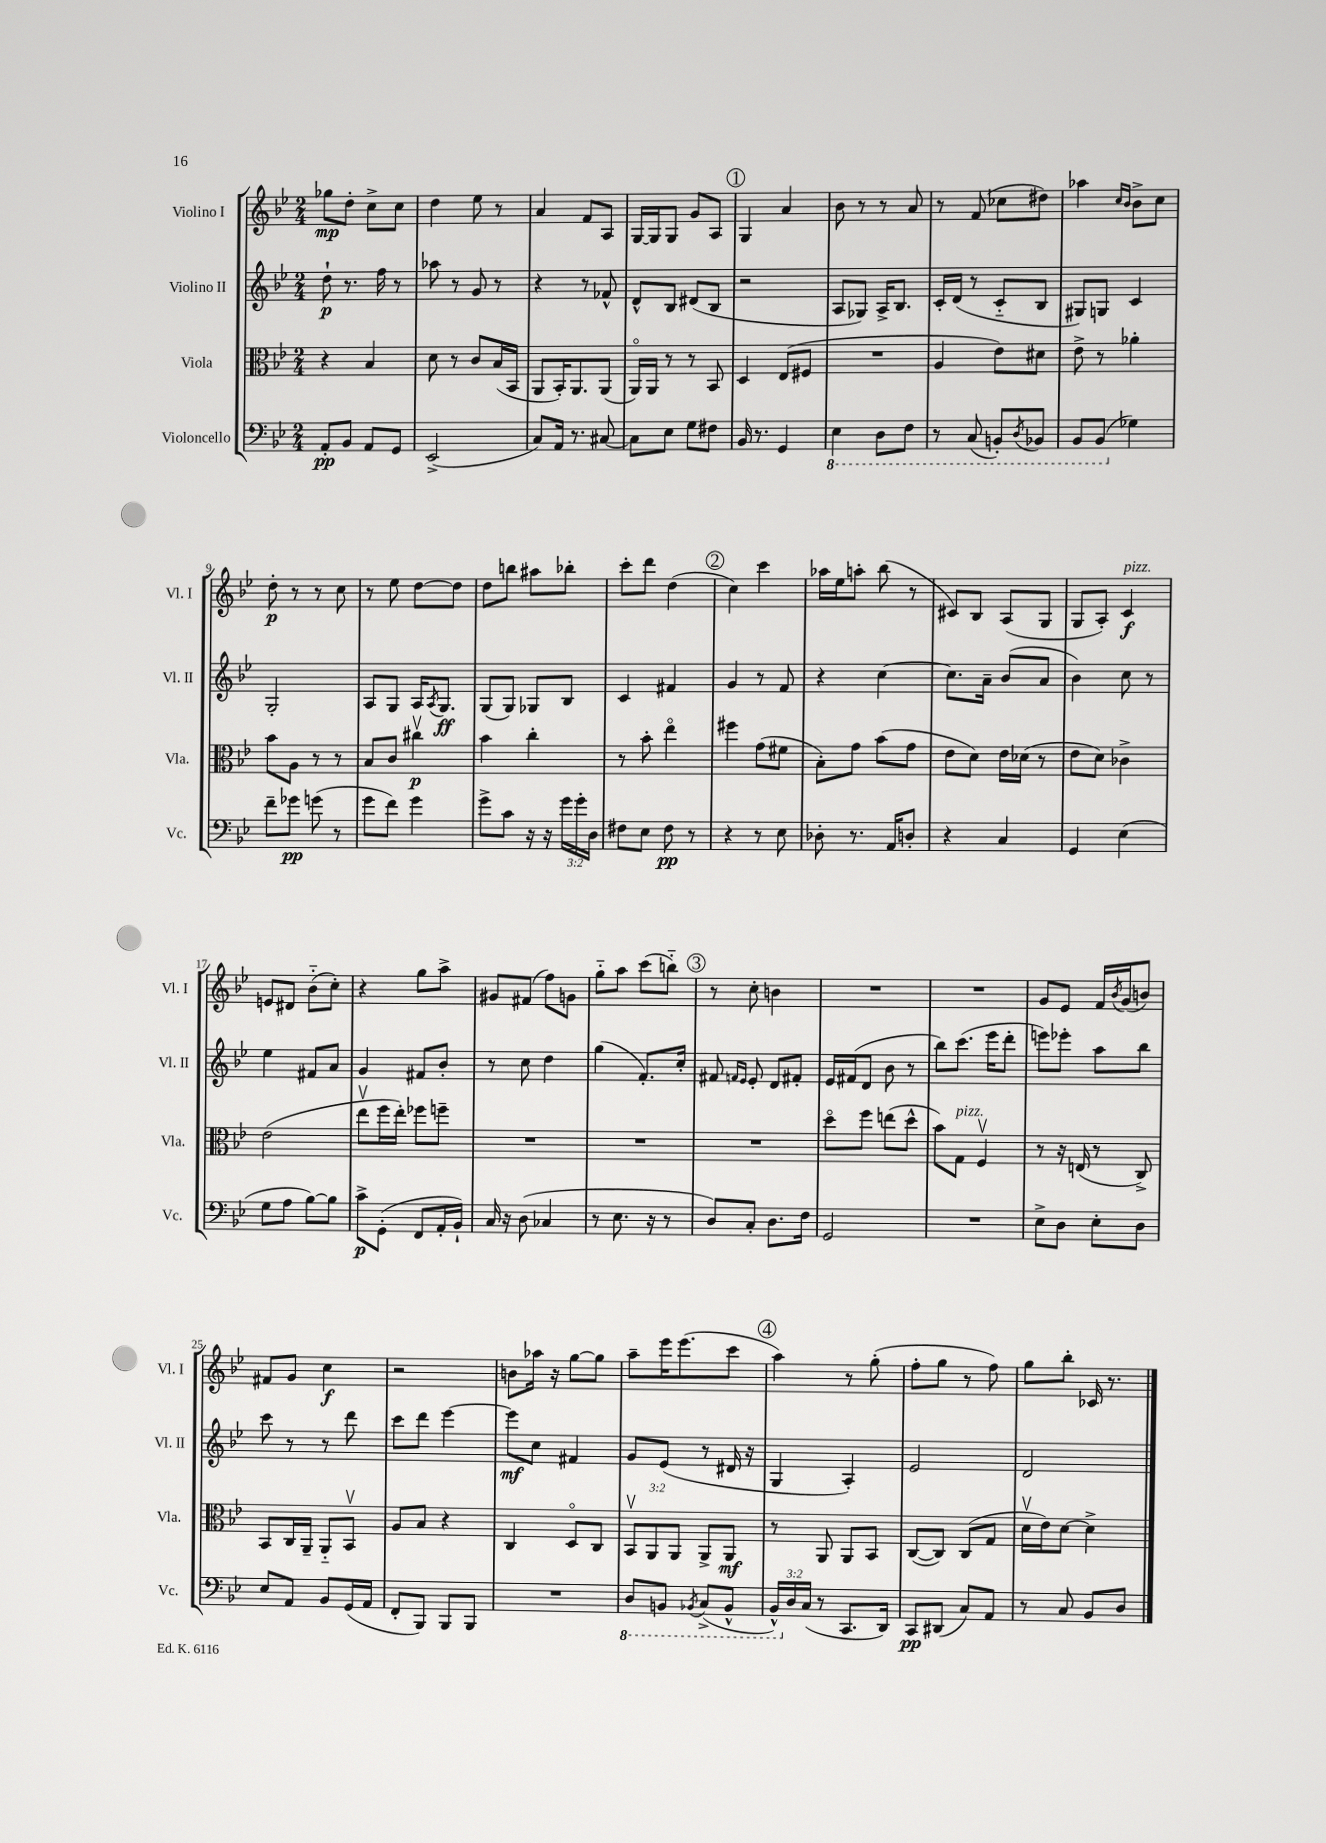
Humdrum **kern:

**kern	**dynam	**kern	**dynam	**kern	**dynam	**kern	**dynam
*part4	*part4	*part3	*part3	*part2	*part2	*part1	*part1
*staff4	*staff4	*staff3	*staff3	*staff2	*staff2	*staff1	*staff1
*I"Violoncello	*	*I"Viola	*	*I"Violino II	*	*I"Violino I	*
*I'Vc.	*	*I'Vla.	*	*I'Vl. II	*	*I'Vl. I	*
*clefF4	*	*clefC3	*	*clefG2	*	*clefG2	*
*k[b-e-]	*	*k[b-e-]	*	*k[b-e-]	*	*k[b-e-]	*
*M2/4	*	*M2/4	*	*M2/4	*	*M2/4	*
=1	=1	=1	=1	=1	=1	=1	=1
8AA'/L	pp	4r	.	8dd`\	p	8gg-X\L	mp
8BB-/J	.	.	.	8.r	.	8dd'\J	.
8AA/L	.	4B-/	.	.	.	8cc^\L	.
.	.	.	.	16ff\	.	.	.
8GG/J	.	.	.	8r	.	8cc\J	.
=2	=2	=2	=2	=2	=2	=2	=2
(2EE-^/	.	8d\	.	8aa-X\	.	4dd\	.
.	.	8r	.	8r	.	.	.
.	.	8c/L	.	8g/	.	8ee-\	.
.	.	(16B-/L	.	8r	.	8r	.
.	.	16BB-/JJ	.	.	.	.	.
=3	=3	=3	=3	=3	=3	=3	=3
8C/L)	.	8AA/L	.	4r	.	4a/	.
16AA/Jk	.	16BB-'/K)	.	.	.	.	.
8.r	.	8.AA/	.	.	.	.	.
.	.	.	.	8r	.	8f/L	.
[8C#X/	.	(8AA/J	.	8f-X^^/	.	8A/J	.
=4	=4	=4	=4	=4	=4	=4	=4
8C#\L]	.	16AA/LL)	.	8d^^/L	.	[16G/LL	.
.	.	16AA/JJ	.	.	.	16G/J]	.
8E-\J	.	8r	.	8B-/J	.	8G/J	.
8G\L	.	8r	.	(8d#X/L	.	8g/L	.
8F#X\J	.	8BB-/	.	8B-/J	.	8A/J	.
!!LO:REH:place=s1:t=1
=5	=5	=5	=5	=5	=5	=5	=5
16BB-/	.	4D/	.	2r	.	4G/	.
8.r	.	.	.	.	.	.	.
4GG/	.	(8E-/L	.	.	.	4a/	.
.	.	8F#X/J	.	.	.	.	.
=6	=6	=6	=6	=6	=6	=6	=6
*8ba	*	*	*	*	*	*	*
4EE-\	.	2r	.	8A/L	.	8b-\	.
.	.	.	.	8G-X/J)	.	8r	.
8DD\L	.	.	.	16A^/KL	.	8r	.
.	.	.	.	8.B-/J	.	.	.
8FF\J	.	.	.	.	.	8a/	.
=7	=7	=7	=7	=7	=7	=7	=7
8r	.	4A/	.	16c'/LL	.	8r	.
.	.	.	.	(16d/JJ	.	.	.
(8CC/	.	.	.	8r	.	(8f/	.
8BBBn'/L)	.	8e-\L)	.	8c/L	.	8cc-X\L	.
8qDD/	.	.	.	.	.	.	.
8BBB-X/J	.	8d#X\J	.	8B-/J	.	8dd#X\J)	.
=8	=8	=8	=8	=8	=8	=8	=8
8BBB-/L	.	8e-^\	.	8G#X/L)	.	4aa-X\	.
(8BBB-/J	.	8r	.	8Gn/J	.	.	.
.	.	.	.	.	.	16qqcc/LL	.
.	.	.	.	.	.	16qqb-/JJ	.
*X8ba	*	*	*	*	*	*	*
4G-X\)	.	4a-X'\	.	4c/	.	8b-^\L	.
.	.	.	.	.	.	8cc\J	.
!!LO:LB:g=z
=9	=9	=9	=9	=9	=9	=9	=9
8f~\L	.	8b-\L	.	2G'/	.	8dd'\	p
8g-X\J	pp	8A\J	.	.	.	8r	.
(8gn\	.	8r	.	.	.	8r	.
8r	.	8r	.	.	.	8cc\	.
=10	=10	=10	=10	=10	=10	=10	=10
8g\L	.	8B-/L	.	8A/L	.	8r	.
8f\J)	.	8c/J	.	8G/J	.	8ee-\	.
4g\	.	4cc#Xv\	p	16A/KL	.	[8dd\L	.
.	.	.	.	8qA/	.	.	.
.	.	.	.	8.G/J	ff	.	.
.	.	.	.	.	.	8dd\J]	.
=11	=11	=11	=11	=11	=11	=11	=11
8g^\L	.	4b-\	.	(8G/L	.	8dd\L	.
8c\J	.	.	.	8G/J)	.	8bbn\J	.
16r	.	4cc'\	.	8G-X/L	.	8aa#X\L	.
16r	.	.	.	.	.	.	.
24g\LL	.	.	.	8B-/J	.	8bb-X'\J	.
24g'\	.	.	.	.	.	.	.
24D\JJ	.	.	.	.	.	.	.
=12	=12	=12	=12	=12	=12	=12	=12
8F#X\L	.	8r	.	4c/	.	8ccc'\L	.
8E-\J	.	8b-'\	.	.	.	8ddd\J	.
8F#\	pp	4ee-\	.	4f#X/	.	(4dd\	.
8r	.	.	.	.	.	.	.
!!LO:REH:place=s1:t=2
=13	=13	=13	=13	=13	=13	=13	=13
4r	.	4ff#X\	.	4g/	.	4cc\)	.
8r	.	(8g\L	.	8r	.	4ccc\	.
8E-\	.	8f#X\J	.	8f/	.	.	.
=14	=14	=14	=14	=14	=14	=14	=14
8D-X'\	.	8B-'\L)	.	4r	.	16aa-X\LL	.
.	.	.	.	.	.	16ee-\J	.
8.r	.	8g\J	.	.	.	8aan'\J	.
.	.	(8b-\L	.	[4cc\	.	(8bb-\	.
16AA/KL	.	.	.	.	.	.	.
8Dn'/J	.	8g\J	.	.	.	8r	.
=15	=15	=15	=15	=15	=15	=15	=15
4r	.	8e-\L	.	8.cc\L]	.	8c#X/L)	.
.	.	8d\J)	.	.	.	8B-/J	.
.	.	.	.	16a~\Jk	.	.	.
4C/	.	16e-\LL	.	(8b-/L	.	(8A/L	.
.	.	(16d-X\JJ	.	.	.	.	.
.	.	8r	.	8a/J	.	8G/J	.
=16	=16	=16	=16	=16	=16	=16	=16
4GG/	.	8e-\L	.	4b-\)	.	8G/L	.
.	.	8d\J)	.	.	.	8A'/J)	.
!	!	!	!	!	!	!LO:TX:a:i:t=pizz.	!
(4E-\	.	4c-X^\	.	8cc\	.	4c/	f
.	.	.	.	8r	.	.	.
!!LO:LB:g=z
=17	=17	=17	=17	=17	=17	=17	=17
8G\L	.	(2e-\	.	4ee-\	.	8en/L	.
8A\J	.	.	.	.	.	8d#X/J	.
[8B-\L)	.	.	.	8f#X/L	.	(8b-\L	.
8B-\J]	.	.	.	8a/J	.	8cc'\J)	.
=18	=18	=18	=18	=18	=18	=18	=18
8c^\L	p	8ee-v\L	.	4g/	.	4r	.
(8GG'\J	.	16ff\L	.	.	.	.	.
.	.	16ee-'\JJ)	.	.	.	.	.
8FF/L	.	8ff-X\L	.	8f#X/L	.	8gg\L	.
16AA'/L	.	8ffn~\J	.	8b-'/J	.	8aa^\J	.
16BB-`/JJ)	.	.	.	.	.	.	.
=19	=19	=19	=19	=19	=19	=19	=19
16C/	.	2r	.	8r	.	8g#X/L	.
16r	.	.	.	.	.	.	.
(8D\	.	.	.	8cc\	.	(8f#X/J	.
4C-X/	.	.	.	4dd\	.	8ff\L)	.
.	.	.	.	.	.	8gn\J	.
=20	=20	=20	=20	=20	=20	=20	=20
8r	.	2r	.	(4gg\	.	8gg\L	.
8.E-\	.	.	.	.	.	8aa\J	.
.	.	.	.	8.f'/L)	.	(8ccc\L	.
16r	.	.	.	.	.	.	.
8r	.	.	.	.	.	8bbn\J)	.
.	.	.	.	16cc'/Jk	.	.	.
!!LO:REH:place=s1:t=3
=21	=21	=21	=21	=21	=21	=21	=21
8D/L)	.	2r	.	8f#X/	.	8r	.
.	.	.	.	16qqfn/LL	.	.	.
.	.	.	.	16qqe-/JJ	.	.	.
8C'/J	.	.	.	8e-'/	.	8cc'\	.
8.D\L	.	.	.	8d/L	.	4bn\	.
.	.	.	.	8f#X'/J	.	.	.
16F\Jk	.	.	.	.	.	.	.
=22	=22	=22	=22	=22	=22	=22	=22
2GG/	.	8dd\L	.	16e-/LL	.	2r	.
.	.	.	.	(16f#X/J	.	.	.
.	.	8ff\J	.	8d/J	.	.	.
.	.	(8een\L	.	8b-\	.	.	.
.	.	8dd^^\J	.	8r	.	.	.
=23	=23	=23	=23	=23	=23	=23	=23
2r	.	8b-\L)	.	8bb-\L)	.	2r	.
!	!	!LO:TX:a:i:t=pizz.	!	!	!	!	!
.	.	8G\J	.	(8.ccc\J	.	.	.
.	.	4Fv/	.	.	.	.	.
.	.	.	.	16eee-\KL	.	.	.
.	.	.	.	8ddd'\J	.	.	.
=24	=24	=24	=24	=24	=24	=24	=24
8E-^\L	.	8r	.	8eeen\L)	.	8g/L	.
8D\J	.	16r	.	8eee-X'\J	.	8e-/J	.
.	.	(16En/	.	.	.	.	.
8E-'\L	.	8r	.	8aa\L	.	16f/LL	.
.	.	.	.	.	.	8qb-/	.
.	.	.	.	.	.	(16g/J	.
8D\J	.	8C^/)	.	8bb-\J	.	8bn/J)	.
!!LO:LB:g=z
=25	=25	=25	=25	=25	=25	=25	=25
8E-/L	.	8BB-/L	.	8ccc\	.	8f#X/L	.
8AA/J	.	16C/L	.	8r	.	8g/J	.
.	.	16AA~/JJ	.	.	.	.	.
8BB-/L	.	8AA/L	.	8r	.	4cc\	f
(16GG/L	.	8BB-v/J	.	8ddd\	.	.	.
16AA/JJ	.	.	.	.	.	.	.
=26	=26	=26	=26	=26	=26	=26	=26
8FF'/L	.	8A/L	.	8ccc\L	.	2r	.
8BBB-/J)	.	8B-/J	.	8ddd\J	.	.	.
8BBB-/L	.	4r	.	[4eee-\	.	.	.
8BBB-/J	.	.	.	.	.	.	.
=27	=27	=27	=27	=27	=27	=27	=27
2r	.	4C/	.	8eee-\L]	mf	8bn\L	.
.	.	.	.	8cc\J	.	16aa-X\Jk	.
.	.	.	.	.	.	16r	.
.	.	8D/L	.	4f#X/	.	[8gg\L	.
.	.	8C/J	.	.	.	8gg\J]	.
=28	=28	=28	=28	=28	=28	=28	=28
*8ba	*	*	*	*	*	*	*
8DD/L	.	12BB-v/L	.	8g/L	.	8aa~\L	.
.	.	12AA/	.	.	.	.	.
8BBBn/J	.	.	.	(8e-/J	.	16eee-\K	.
.	.	12AA/J	.	.	.	.	.
.	.	.	.	.	.	(8.eee-\	.
8qBBB-X/	.	.	.	.	.	.	.
(8CC^/L	.	8AA^/L	.	8r	.	.	.
8BBB-^^/J	.	8AA/J	mf	16d#X/	.	8ccc\J	.
.	.	.	.	16r	.	.	.
!!LO:REH:place=s1:t=4
=29	=29	=29	=29	=29	=29	=29	=29
24BBB-^^/LL)	.	8r	.	4G/	.	4aa\)	.
*X8ba	*	*	*	*	*	*	*
24D/	.	.	.	.	.	.	.
(24C/JJ	.	.	.	.	.	.	.
8r	.	8AA/	.	.	.	.	.
8.CC/L	.	8AA/L	.	4A'/)	.	8r	.
.	.	8BB-/J	.	.	.	(8gg'\	.
16DD/Jk)	.	.	.	.	.	.	.
=30	=30	=30	=30	=30	=30	=30	=30
8CC/L	pp	([8C/L	.	2e-/	.	8ff'\L	.
(8DD#X/J	.	8C/J])	.	.	.	8gg\J	.
8C/L)	.	(8C/L	.	.	.	8r	.
8AA/J	.	8G/J	.	.	.	8ff\)	.
=31	=31	=31	=31	=31	=31	=31	=31
8r	.	16dv\LL	.	2d/	.	8gg\L	.
.	.	16e-\J)	.	.	.	.	.
8C/	.	[8d\J	.	.	.	8bb-'\J	.
8BB-/L	.	4d^\]	.	.	.	16c-X/	.
.	.	.	.	.	.	8.r	.
8D/J	.	.	.	.	.	.	.
==	==	==	==	==	==	==	==
*-	*-	*-	*-	*-	*-	*-	*-
